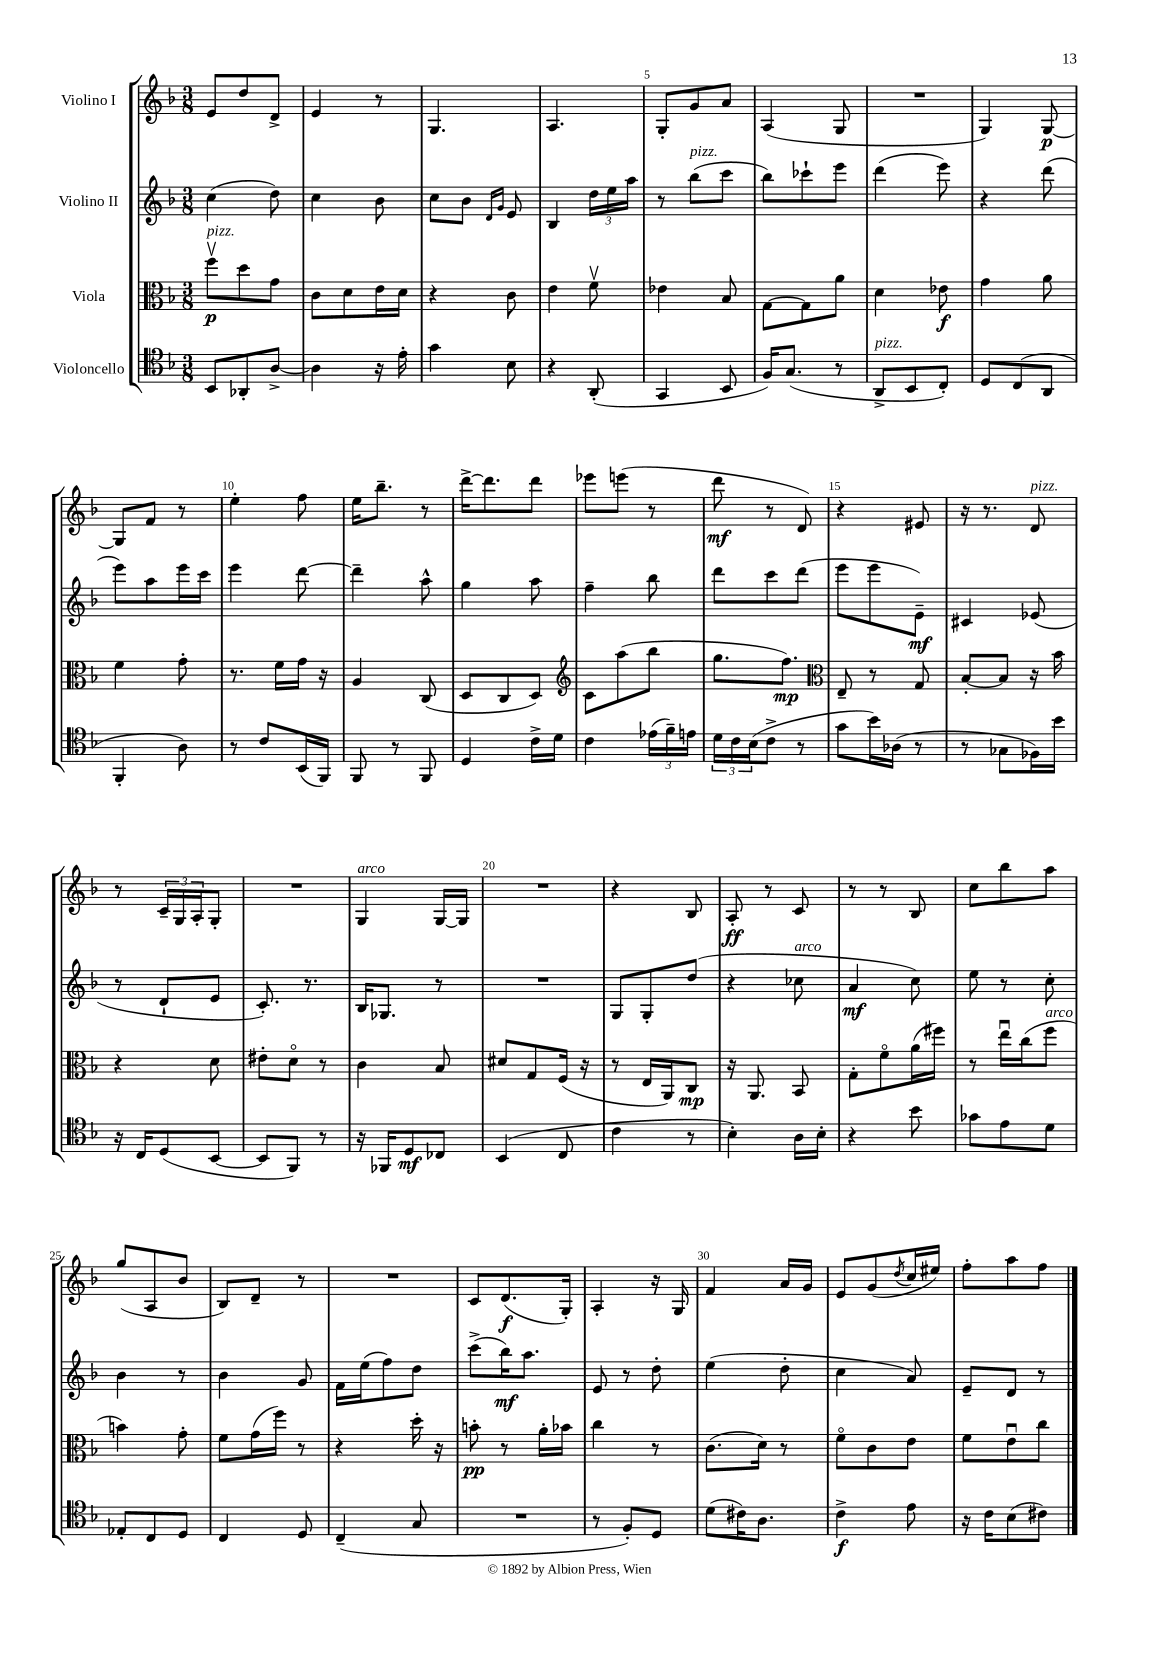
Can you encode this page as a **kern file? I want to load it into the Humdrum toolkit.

**kern	**kern	**kern	**kern
*staff4	*staff3	*staff2	*staff1
*clefC4	*clefC3	*clefG2	*clefG2
*k[b-]	*k[b-]	*k[b-]	*k[b-]
*M3/8	*M3/8	*M3/8	*M3/8
8BB-	8ffv	(4cc	8e
8AA-'	8dd	.	8dd
[8A^	8g	8dd)	8d^
=	=	=	=
4A]	8c	4cc	4e
.	8d	.	.
16r	16e	8b-	8r
16e'	16d	.	.
=	=	=	=
4g	4r	8cc	4.G
.	.	8b-	.
.	.	16qqd	.
.	.	16qqg	.
8B-	8c	8e	.
=	=	=	=
4r	4e	4B-	4.A
(8AA'	8fv	24dd	.
.	.	24ee	.
.	.	24aa	.
=	=	=	=
4GG	4e-	8r	8G'
.	.	(8bb-	8g
8BB-	8B-	8ccc	8a
=	=	=	=
16F)	[8G	8bb-)	(4A
(8.G	.	.	.
.	8G]	8ccc-`	.
8r	8a	8eee	8G
=	=	=	=
8AA^	4d	(4ddd	4.r
8BB-	.	.	.
8C')	8e-	8eee)	.
=	=	=	=
8D	4g	4r	4G)
(8C	.	.	.
8AA	8a	(8ddd	[8G
=	=	=	=
4FF'	4f	8eee)	8G]
.	.	8aa	8f
8A)	8g'	16eee	8r
.	.	16ccc	.
=	=	=	=
8r	8.r	4eee	4ee'
8c	.	.	.
.	16f	.	.
(16BB-	16g	[8ddd	8ff
16FF)	16r	.	.
=	=	=	=
8FF	4A	4ddd~]	16ee
.	.	.	8.bb-~
8r	.	.	.
8FF	(8C	8aa^^	8r
=	=	=	=
4D	8D	4gg	[16ddd^
.	.	.	8.ddd]
.	8C	.	.
16c^	8D)	8aa	8ddd
16d	.	.	.
=	=	=	=
*	*clefG2	*	*
4c	8c	4ff~	8eee-
.	(8aa	.	(8eee
(24e-	8bb-	8bb-	8r
24f~)	.	.	.
24e	.	.	.
=	=	=	=
24d	8.gg	8ddd	8ddd
24c	.	.	.
(24B-	.	.	.
8c^	.	8ccc	8r
.	8.ff)	.	.
8r	.	(8ddd	8d)
=	=	=	=
*	*clefC3	*	*
8g	8E~	8eee	4r
16b-)	8r	8eee	.
(16A-	.	.	.
8r	8G	8e~)	8e#
=	=	=	=
8r	[8B-'	4c#	16r
.	.	.	8.r
8G-	8B-]	.	.
16F-)	16r	(8e-	8d
16b-	16b-	.	.
=	=	=	=
16r	4r	8r	8r
16C	.	.	.
(8D	.	8d`	24c~
.	.	.	24G
.	.	.	24A'
[8BB-	8d	8e	8G'
=	=	=	=
8BB-]	8e#'	8.c')	4.r
8FF)	8do	.	.
.	.	8.r	.
8r	8r	.	.
=	=	=	=
16r	4c	16B-	4G
16FF-	.	8.G-	.
8D	.	.	.
8C-	8B-	8r	[16G
.	.	.	16G]
=	=	=	=
(4BB-	8d#	4.r	4.r
.	8G	.	.
8C	(16F	.	.
.	16r	.	.
=	=	=	=
4c	8r	8G	4r
.	16E	8G'	.
.	16AA)	.	.
8r	8C	(8dd	8B-
=	=	=	=
4B-')	16r	4r	8A'
.	8.AA	.	.
.	.	.	8r
16A	8BB-	8cc-	8c
16B-'	.	.	.
=	=	=	=
4r	8G'	4a	8r
.	8fo	.	8r
8b-	(16a	8cc)	8B-
.	16ff#)	.	.
=	=	=	=
8g-	8r	8ee	8cc
8e	16eeu	8r	8bb-
.	(16cc	.	.
8d	8ff	8cc'	8aa
=	=	=	=
8E-'	4b)	4b-	(8gg
8C	.	.	8A
8D	8g'	8r	8b-
=	=	=	=
4C	8f	4b-	8B-)
.	(16g	.	8d~
.	16ff)	.	.
8D	8r	8g	8r
=	=	=	=
(4C~	4r	16f	4.r
.	.	(16ee	.
.	.	8ff)	.
8G	16dd'	8dd	.
.	16r	.	.
=	=	=	=
4.r	8b'	(8ccc^	8c
.	8r	16bb-)	(8.d
.	.	8.aa	.
.	16a'	.	.
.	16b-	.	16G')
=	=	=	=
8r	4cc	8e	4A'
8F')	.	8r	.
8D	8r	8dd'	16r
.	.	.	16G
=	=	=	=
(8d	(8.c	(4ee	4f
16c#)	.	.	.
8.A	16d)	.	.
.	8r	8dd'	16a
.	.	.	16g
=	=	=	=
4c^	8fo	4cc	8e
.	8c	.	(8g
.	.	.	8qdd
8e	8e	8a)	16cc
.	.	.	16ee#)
=	=	=	=
16r	8f	8e~	8ff'
16c	.	.	.
(8B-	8eu	8d	8aa
8c#)	8cc	8r	8ff
==	==	==	==
*-	*-	*-	*-
